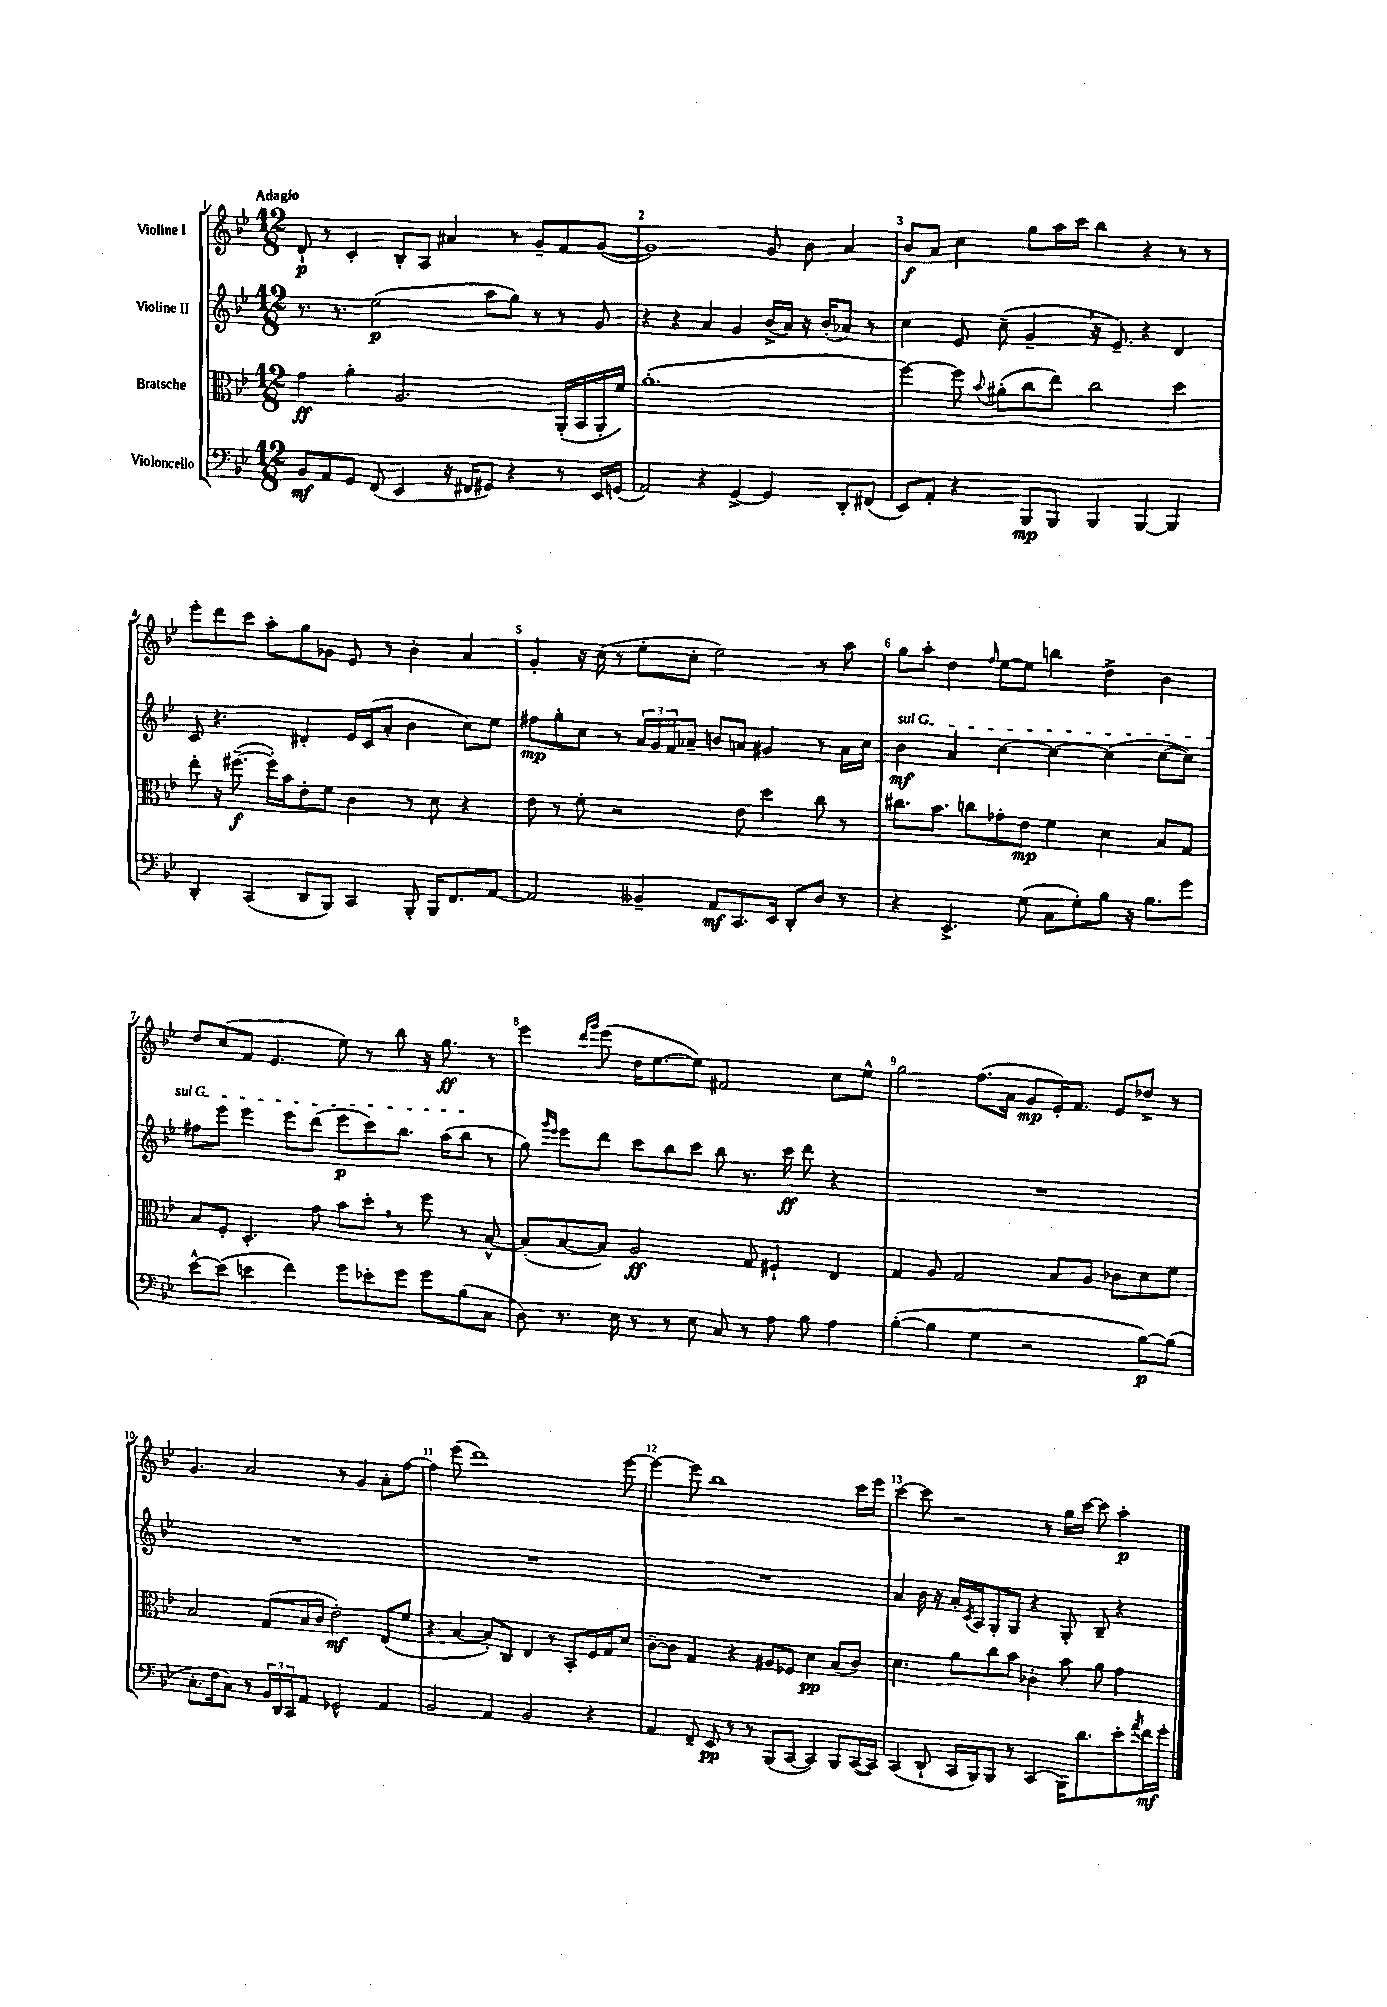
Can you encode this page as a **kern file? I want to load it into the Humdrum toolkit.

**kern	**kern	**kern	**kern
*staff4	*staff3	*staff2	*staff1
*clefF4	*clefC3	*clefG2	*clefG2
*k[b-e-]	*k[b-e-]	*k[b-e-]	*k[b-e-]
*M12/8	*M12/8	*M12/8	*M12/8
8BB-/L	4g\	8.r	8d`/
8AA/	.	.	8r
.	.	8.r	.
8GG/J	4a'\	.	4c'/
(8FF/	.	(2ee-\	.
4EE-/	2.A/	.	8B-'/L
.	.	.	8A/J
16r	.	.	4a#/
16FF#/LK	.	.	.
8GG#/J)	.	8aa\L	.
4r	.	8gg\J)	8r
.	.	8r	8g~/L
8r	(16AA'/LL	8r	8f/
.	16BB-/	.	.
16EE-/LL	16AA'/	8g/	([8g/J
(16GG/JJ	16f/JJ)	.	.
=	=	=	=
2AA/)	(1.a'	4r	1g])
.	.	4r	.
4r	.	4a/	.
[4GG^/	.	4g/	.
4GG/]	.	(16b-^/LL	8g/
.	.	16a/JJ)	.
.	.	16r	8b-\
.	.	(16b-'/LK	.
8DD'/L	.	8a-/J)	4a/
(8FF#/J	.	8r	.
=	=	=	=
8EE-/L)	[4ff\)	4cc\	8b-/L
8AA'/J	.	.	8a/J
4r	8ff\]	8e-/	4cc\
.	8qqb-/	.	.
.	(8a#'\L	(8cc~\	.
8BBB-/L	8cc\	4g~/	8gg\L
8BBB-/J	8ee-\J)	.	16aa\L
.	.	.	16ccc\JJ
4BBB-/	2cc\	16r	4bb-\
.	.	8.e-~/)	.
[4BBB-/	.	4r	4r
4BBB-/]	4dd\	4d/	8r
.	.	.	8r
=	=	=	=
4DD'/	8ee-'\	8c/	8eee-'\L
.	16r	4.r	8ddd\
.	([8.ff#~\	.	.
(4CC/	.	.	8ccc\J
.	16ff#'\]LL)	.	8aa'\L
.	16b-\J	.	.
8DD/L	8e-'\	4d#'/	8gg\
8BBB-/J)	8f\J	.	8g-\J
4CC/	4c\	16e-/LL	8e-/
.	.	(16c/J	.
.	.	8a'/J	8r
8BBB-'/	8r	4b-\	4b-'\
16BBB-/LK	8d\	.	.
8.FF/	.	.	.
.	4r	8cc\L)	4a/
[8AA/J	.	8ee-\J	.
=	=	=	=
2AA/]	8e-\	8ff#\L	4g'/
.	8r	8gg'\	.
.	8f'\	8cc\J	16r
.	.	.	(16cc\
.	2r	8r	8r
4BB--~/	.	24a/LL	8ee-'\L
.	.	24g/	.
.	.	24f/J	.
.	.	8a-~/J	8cc'\J
8AA/L	.	8b/L	2ee-\)
8.CC/	8e-\	8a/J	.
.	4dd\	4g#/	.
16EE-/Jk	.	.	.
8DD'/L	.	.	.
8D/J	8cc\	8r	8r
8r	8r	16a\LL	8aa\
.	.	16cc\JJ	.
=	=	=	=
4r	8.cc#\L	4b-\	8gg\L
.	.	.	8aa'\J
.	8.b-\J	.	.
4.EE-^/	.	4a/	4dd\
.	8cc\L	.	.
.	.	.	16qqff/
.	8g-'\	[4cc\	[8ee-\L
(8G\	8e-\J	.	8ee-\]J
8C\L	4f\	4cc\_	4bb\
8G'\)	.	.	.
8B-\J	4d\	(4cc\]	4dd^\
16r	.	.	.
8.B-\L	.	.	.
.	8B-/L	[8cc\L	4b-\
8g\J	8G/J	8cc\]J)	.
=	=	=	=
[8e-^^\L	8B-/L	8ff#\L	8dd/L
(8e-\]J	8F'/J	8eee-\J	(8cc/
4e\	4.D'/	4eee-\	8f/J
.	.	.	4.e-/
4f\)	.	8eee-\L	.
.	8g\	(8ddd\J	.
8g\L	8b-\L	8eee-\L	8ee-\)
8e-'\	8dd'\J	8ccc\)	8r
8g\J	8r	8.bb-\J	8bb-\
8g\L	8ff\	.	16r
.	.	(16aa\LK	8.gg\
(8B-\	8r	8bb-\J	.
8C\J	[8B-^^/	8r	8r
=	=	=	=
8D\)	(8B-'/]L	8gg\)	4eee-\
.	.	16qqggg/LL	.
.	.	16qqeee-/JJ	.
8.r	[8B-/	8eee-\L	.
.	.	.	16qqddd/LL
.	.	.	16qqggg/JJ
.	8B-/]J)	8ddd\J	(8eee-\
16E-\	.	.	.
8r	2A/	8ccc\L	16dd\LK
.	.	.	[8.ee-\
8r	.	8bb-\	.
8E-\	.	8ccc\J	8ee-\]J)
8C/	.	8bb-\	2f#/
8r	8G/	8.r	.
8A\	4F#`/	.	.
.	.	16ccc\	.
8B-\	.	8ddd\	.
4A\	4E-/	4r	8cc\L
.	.	.	8ee-^^\J
=	=	=	=
([4B-'\	4G/	1.r	2gg\
4B-\]	8A/	.	.
.	2G/	.	.
4G\	.	.	(8.ff\L
.	.	.	16a\Jk
2r	.	.	8g/L
.	8B-/L	.	16e-'/K)
.	.	.	8.f/J
.	8A/J	.	.
.	8c-\L	.	8e-/L
[8B-\L)	8d\	.	8dd-^/J
(8B-\]J	8f\J	.	8r
=	=	=	=
8.C'\L	2B-/	1.r	4.g/
16F\k	.	.	.
8C\J)	.	.	.
8r	.	.	2a/
24BB-/LL	(8G/L	.	.
24DD/	.	.	.
24CC/J	.	.	.
8AA/J	16B-/L	.	.
.	16c/JJ	.	.
2GG-^^/	2e-'\)	.	.
.	.	.	8r
.	.	.	4g/
4AA/	(8E-/L	.	8a'\L
.	8f/J	.	[8ff\J
=	=	=	=
2BB-/	4r	1.r	4ff\]
.	[4B-/	.	(8eee-\
.	.	.	1ddd)
4AA/	8B-'/]L)	.	.
.	8C/J	.	.
2BB-/	4E-/	.	.
.	8r	.	.
.	8BB-'/L	.	.
4r	16F/L	.	.
.	16G/J	.	.
.	8d/J	.	[8eee-\
=	=	=	=
4AA/	[8c~\L	1.r	4eee-\_
.	8c\]J	.	.
8FF~/	4G/	.	8eee-\]
8EE-/	.	.	1bb-
8r	4r	.	.
8r	.	.	.
(8BBB-/L	8A#/L	.	.
[8CC/J	8F-/J	.	.
4CC/])	4d\	.	.
8BBB-/L	(8B-/L	.	.
([16CC/L	8c/J)	.	16ccc\LL
16CC/]JJ)	.	.	16eee-\JJ
=	=	=	=
(4CC/	4.d\	4a/	[4ccc\
8DD`/	.	16b-\	8ccc\]
.	.	16r	.
16CC/LL	8a\L	16a'/LL	2r
.	.	8qc/	.
16BBB-/J)	.	16A/J	.
8BBB-/J	8cc\	8G'/	.
8r	8b-\J	8G/J	.
(4CC/	4c-'\	4r	.
.	.	.	8r
16BBB-\LK)	8b-\	8G'/	16gg\LL
8.d\	.	.	[16ccc\JJ
.	8a\	8B-~/	8ccc\]
8e-'\	4g\	4r	4aa'\
8qa/	.	.	.
16f\L	.	.	.
16g'\JJ	.	.	.
==	==	==	==
*-	*-	*-	*-
